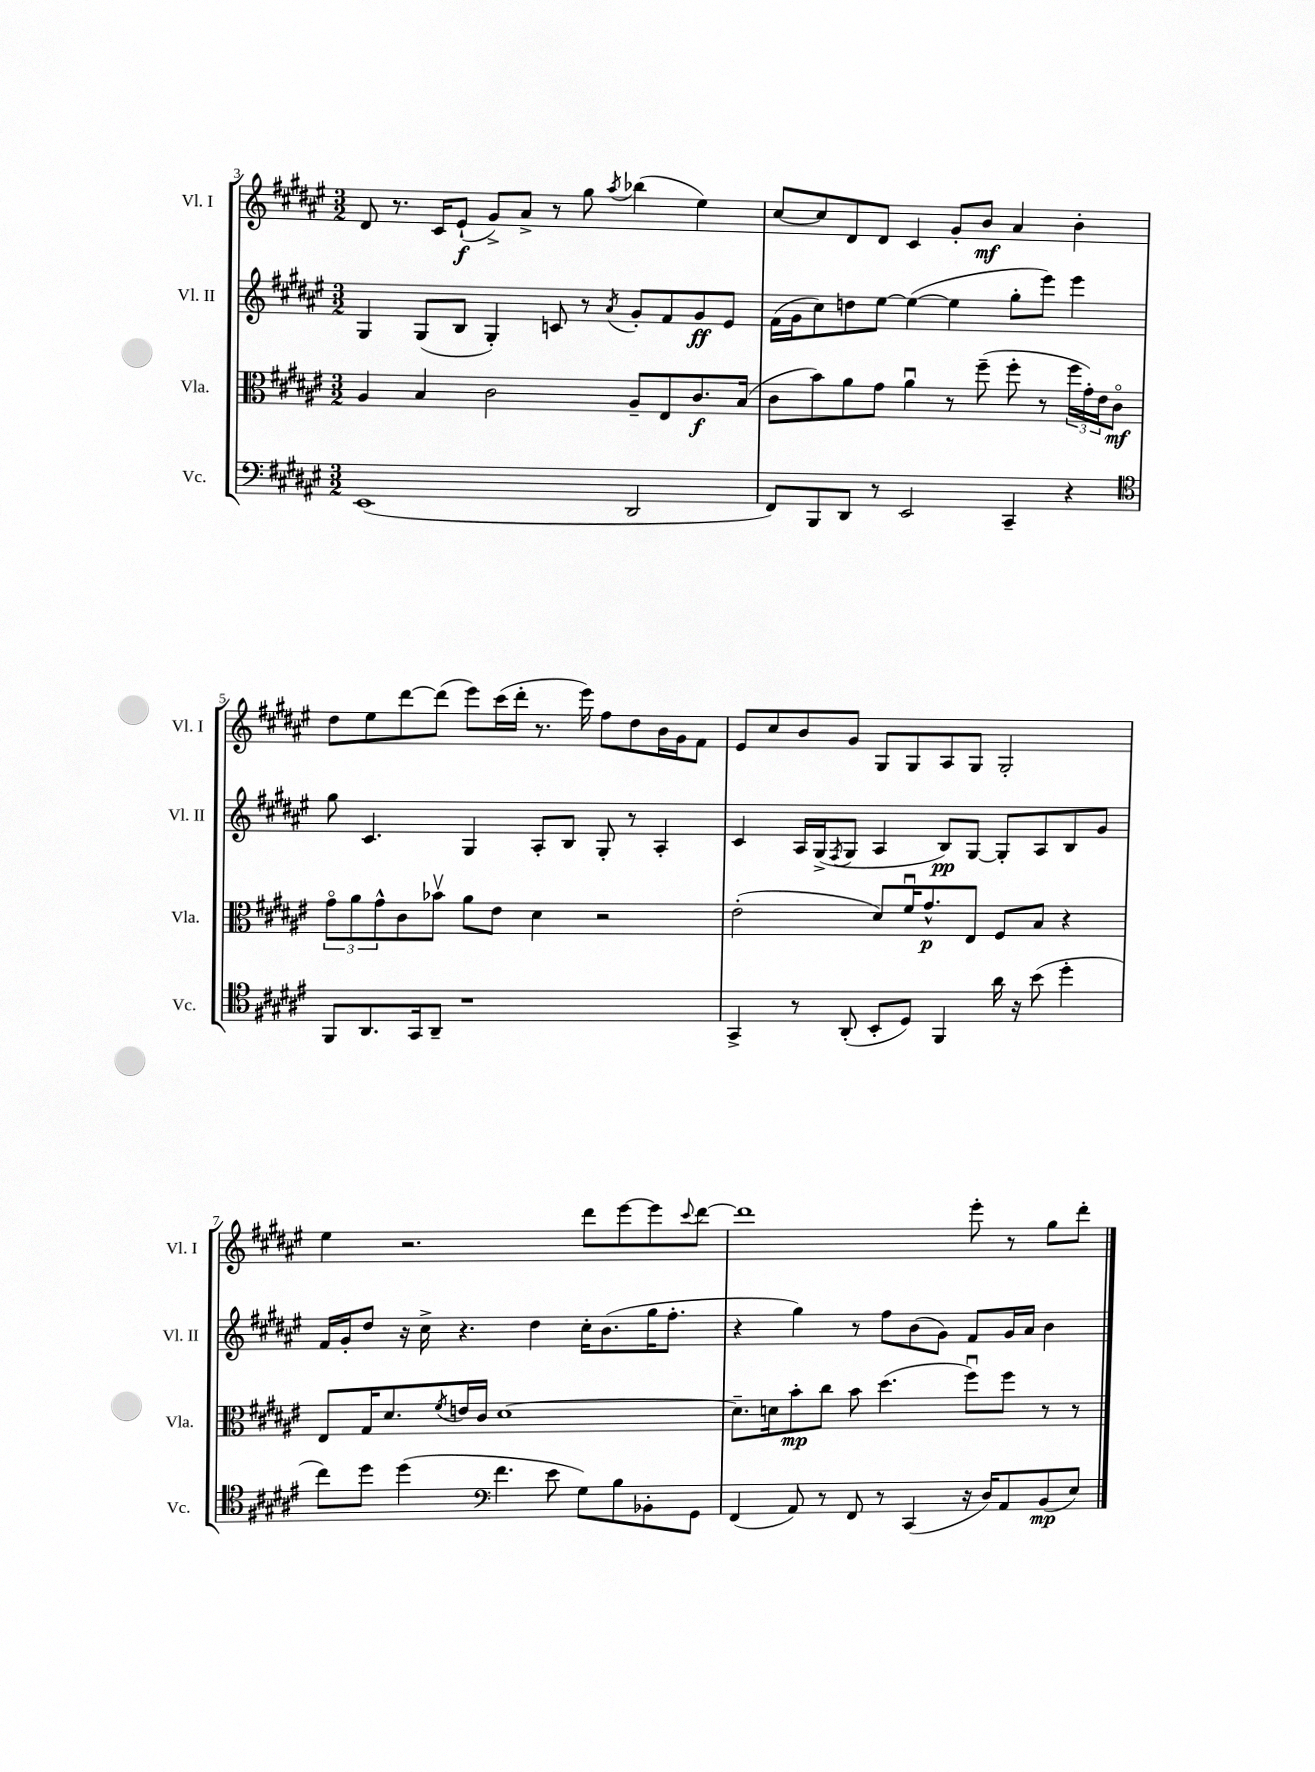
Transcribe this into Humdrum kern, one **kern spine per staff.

**kern	**kern	**kern	**kern
*staff4	*staff3	*staff2	*staff1
*clefF4	*clefC3	*clefG2	*clefG2
*k[f#c#g#d#a#e#]	*k[f#c#g#d#a#e#]	*k[f#c#g#d#a#e#]	*k[f#c#g#d#a#e#]
*M3/2	*M3/2	*M3/2	*M3/2
(1EE#	4A#	4G#	8d#
.	.	.	8.r
.	4B	(8G#	.
.	.	.	16c#
.	.	8B	(8e#`
.	2c#	4G#')	8g#^)
.	.	.	8a#^
.	.	8c	8r
.	.	8r	8gg#
.	.	8qa#	8qaa#
2DD#	8A#~	8g#'	(4bb-
.	8E#	8f#	.
.	8.c#	8g#	4ee#)
.	.	8e#	.
.	(16B	.	.
=	=	=	=
8FF#)	8c#	(16f#	[8cc#
.	.	16g#	.
8BBB	8b)	8cc#)	8cc#]
8DD#	8a#	8dd	8d#
8r	8g#	[8ee#	8d#
2EE#	4a#u	(4ee#_	4c#
.	8r	4ee#]	8g#'
.	(8ff#~	.	8b
4CC#~	8ff#'	8gg#'	4a#
.	8r	8eee#)	.
4r	24ff#	4eee#	4b'
.	24g#')	.	.
.	24e#	.	.
.	8c#o	.	.
=	=	=	=
*clefC4	*	*	*
8FF#	12g#o	8gg#	8dd#
.	12a#	.	.
8.AA#	.	4.c#	8ee#
.	12g#^^	.	.
.	8c#	.	[8ddd#
16GG#	.	.	.
8AA#~	8b-v	.	(8ddd#]
1r	8a#	4G#	8eee#)
.	8e#	.	(16ccc#
.	.	.	16ddd#'
.	4d#	8A#'	8.r
.	.	8B	.
.	.	.	16eee#)
.	2r	8G#'	8ff#
.	.	8r	8dd#
.	.	4A#'	16b
.	.	.	16g#
.	.	.	8f#
=	=	=	=
4GG#^	(2e#'	4c#	8e#
.	.	.	8cc#
8r	.	16A#	8b
.	.	(16G#^	.
.	.	8qF#	.
(8AA#'	.	8G#	8g#
8BB'	8d#)	4A#	8G#
8D#)	16f#u	.	8G#
.	8.g#^^	.	.
4FF#	.	8B)	8A#
.	8E#	[8G#	8G#
16a#	8F#	8G#']	2G#'
16r	.	.	.
(8b	8B	8A#	.
4dd#'	4r	8B	.
.	.	8g#	.
=	=	=	=
8cc#)	8E#	16f#	4ee#
.	.	16g#'	.
8dd#	16G#	8dd#	.
.	8.d#	.	.
(4dd#	.	16r	2.r
.	.	16cc#^	.
.	8qf#	.	.
.	16e	4.r	.
.	16c#	.	.
*clefF4	*	*	*
4.f#	[1d#	.	.
.	.	4dd#	.
8e#	.	.	.
8G#)	.	16cc#'	8ddd#
.	.	(8.b	.
8B	.	.	[8eee#
8BB-'	.	16gg#	8eee#]
.	.	8.ff#'	.
.	.	.	8qqccc#
8GG#	.	.	[8ddd#
=	=	=	=
(4FF#	8.d#~]	4r	1ddd#]
.	16d	.	.
8AA#)	8b'	4gg#)	.
8r	8cc#	.	.
8FF#	8b	8r	.
8r	(4.dd#	8ff#	.
(4CC#	.	(8b	.
.	.	8g#)	.
16r	8ff#u)	8f#	8eee#'
16D#)	.	.	.
8AA#	8ff#	16g#	8r
.	.	16a#	.
(8BB	8r	4b	8gg#
8E#)	8r	.	8ddd#'
==	==	==	==
*-	*-	*-	*-
